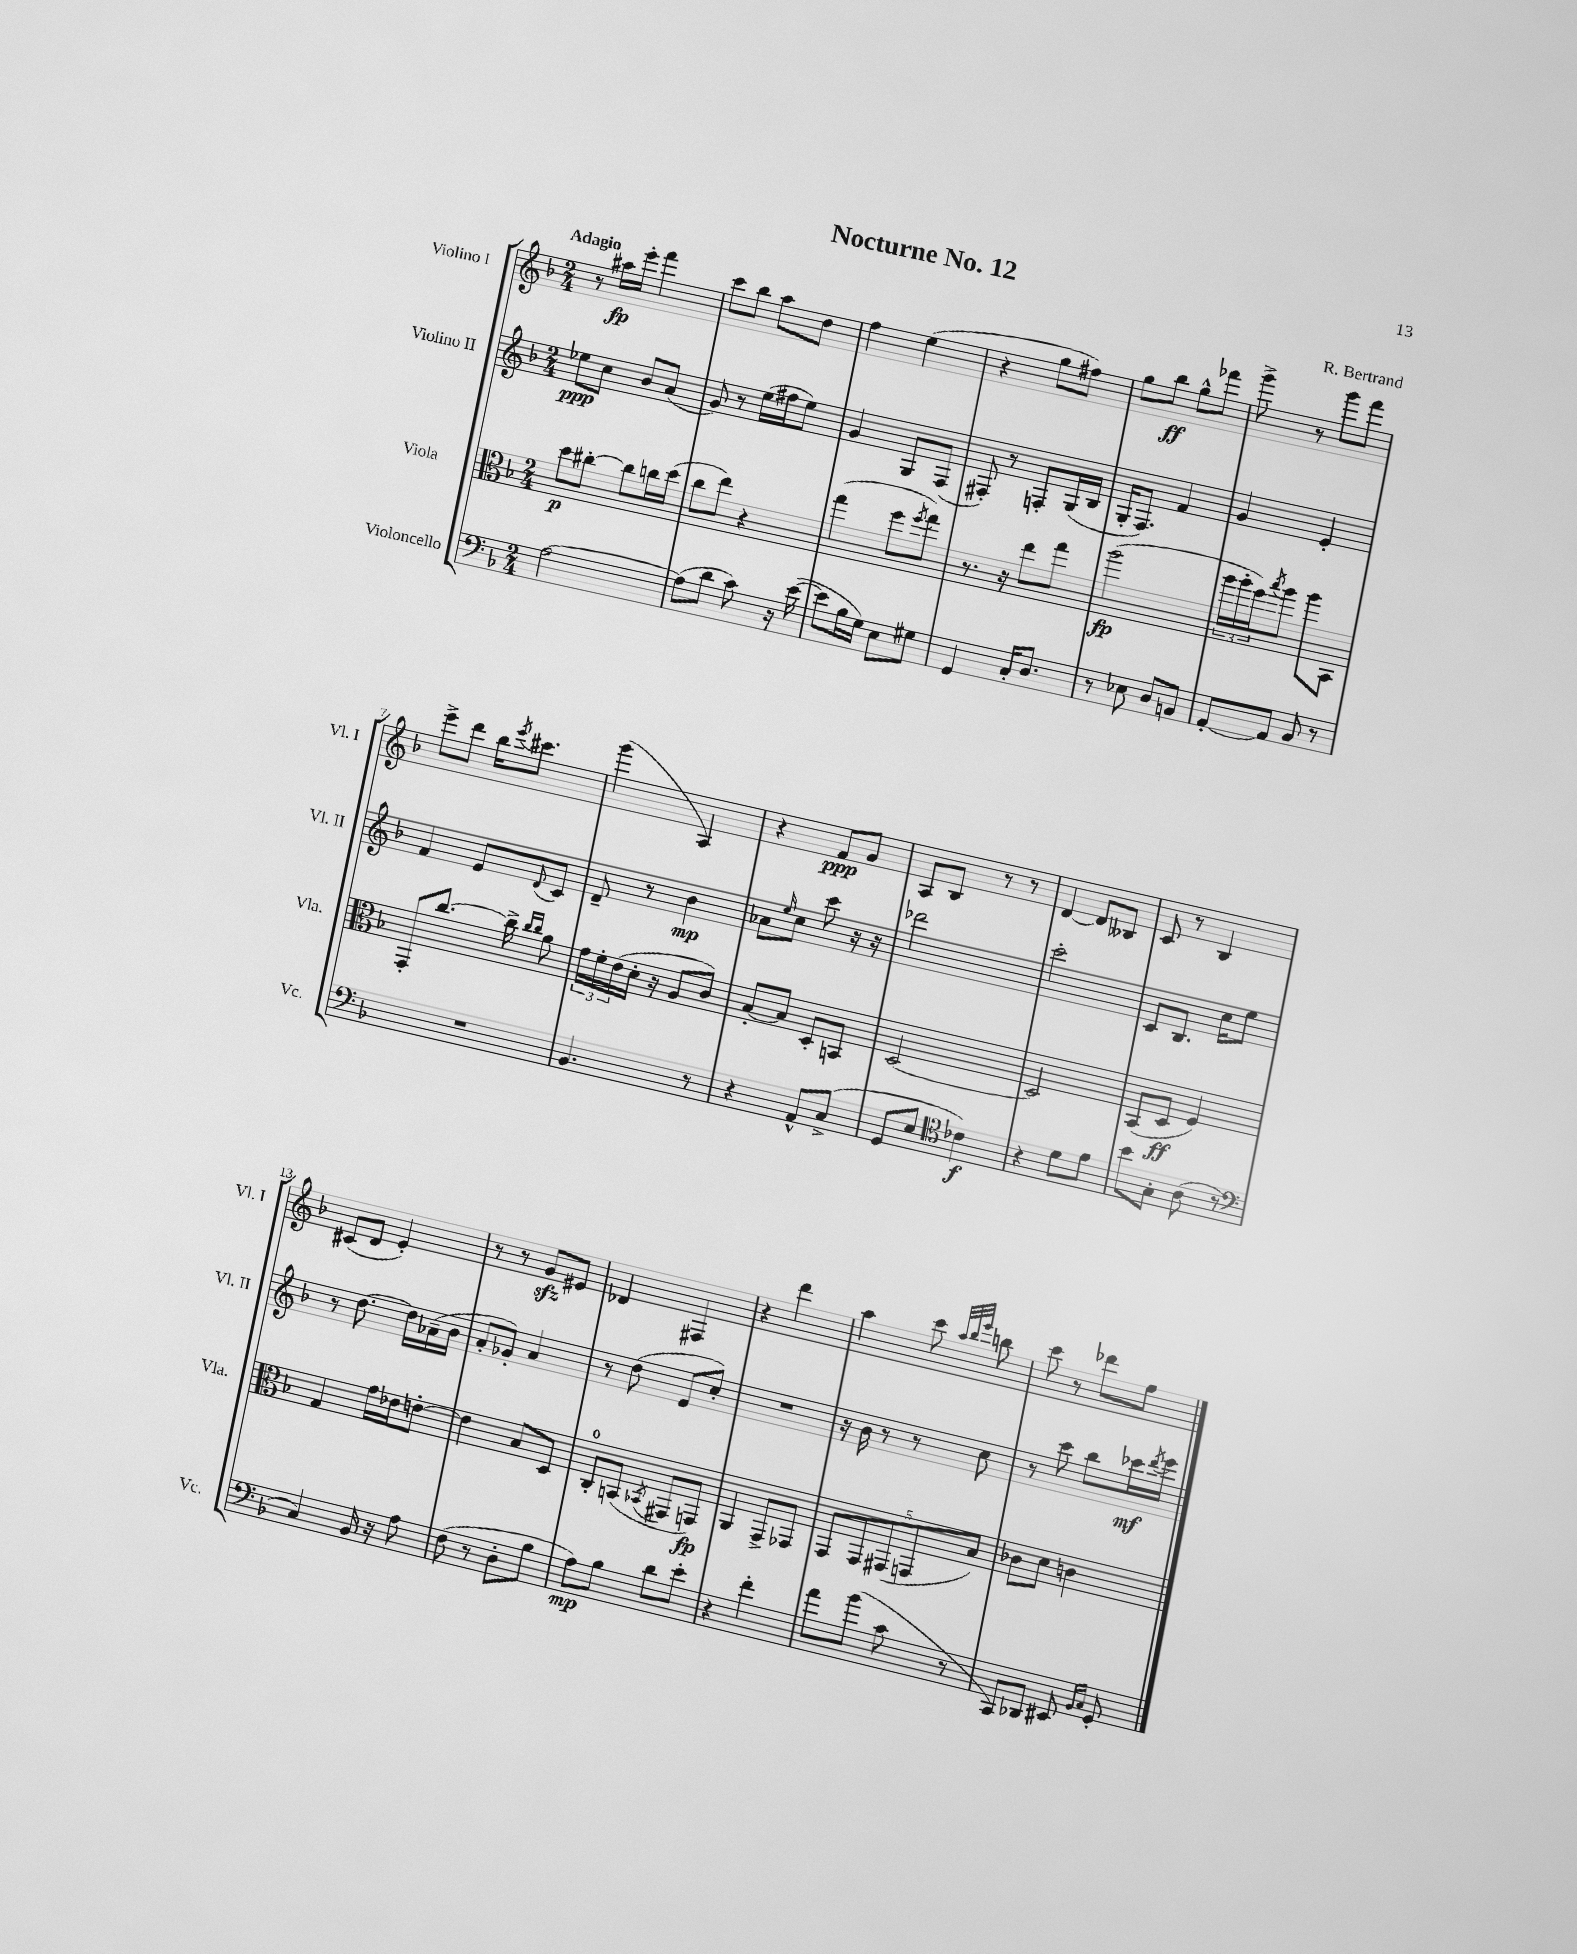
\header { title = "Nocturne No. 12" composer = "R. Bertrand" }
<<
\new StaffGroup <<
\new Staff = "s0" \with { instrumentName = "Violino I" shortInstrumentName = "Vl. I" } {
    \clef treble \key f \major \numericTimeSignature \time 2/4 \tempo "Adagio"
    r8 ais''16\fp e'''16-. f'''4 |
    c'''8 bes''8 a''8 d''8 |
    f''4 e''4( |
    r4 g''8 fis''8) |
    g''8 bes''8\ff g''8-^ fes'''8 |
    g'''8-> r8 g'''8 f'''8 |
    e'''8-> d'''8 bes''16 \acciaccatura { e'''8 } cis'''8. |
    g'''4( a4) |
    r4 f'8\ppp g'8 |
    a8 bes8 r8 r8 |
    d'4~ d'8 beses8 |
    c'8 r8 bes4 |
    cis'8( d'8 e'4-.) |
    r8 r8 g'8\sfz eis'8 |
    des'4 fis4 |
    r4 d'''4 |
    a''4 c'''8 \grace { a''32 bes''32 e'''32 } b''8 |
    c'''8 r8 des'''8 f''8 \bar "|." |
}
\new Staff = "s1" \with { instrumentName = "Violino II" shortInstrumentName = "Vl. II" } {
    \clef treble \key f \major \numericTimeSignature \time 2/4
    ees''8\ppp c''8 bes'8 a'8( |
    g'8) r8 e''16( fis''16 e''8) |
    g'4 g8 f8( |
    fis8-.) r8 f8-. g16( bes16 |
    g16-. f8.) f'4 |
    g'4 e'4-. |
    f'4 e'8 \appoggiatura { d'8 } c'8 |
    d'8-- r8 bes'4\mp |
    aes'8 \grace { e''16 } c''8 c'''8 r16 r16 |
    des'''2 |
    c'''2-. |
    c'8 bes8. c''16 e''8 |
    r8 d''8.~ d''16 aes'16--( bes'16 |
    a'8-. ges'8-.) a'4 |
    r8 d''8( e'8 c''8-.) |
    R2 |
    r16 bes'16 r8 r8 c''8 |
    r8 c'''8 bes''8 ces'''16\mf \acciaccatura { d'''8 } e'''16 \bar "|." |
}
\new Staff = "s2" \with { instrumentName = "Viola" shortInstrumentName = "Vla." } {
    \clef alto \key f \major \numericTimeSignature \time 2/4
    d''8\p cis''8~-. cis''8 c''16 d''16( |
    c''8 e''8) r4 |
    g''4( f''8 \acciaccatura { f''8 } g''8) |
    r8. r16 e''8 g''8 |
    a''2\fp( |
    \tuplet 3/2 { a''16 a''16-. f''16) } \acciaccatura { bes''8 } a''8 a''8 bes,8 |
    g,8-. c''8.~ c''16-> \grace { c''16 c''16 } a'8 |
    \tuplet 3/2 { g'16 f'16-. e'16( } d'16-. r16 a8 c'8) |
    bes8~-. bes8 d8-. b,8 |
    d2~ |
    d2 |
    bes,8( d8\ff f4) |
    g4 g'16 ees'16 e'8~-. |
    e'4 bes8 d8 |
    c8-0-. b,8( \acciaccatura { bes,8 } gis,8 g,8\fp) |
    a,4 g,8-> ges,8 |
    \tuplet 5/4 { g,8 g,8 gis,8( g,8 bes8) } |
    ces'8 d'8 c'4 \bar "|." |
}
\new Staff = "s3" \with { instrumentName = "Violoncello" shortInstrumentName = "Vc." } {
    \clef bass \key f \major \numericTimeSignature \time 2/4
    a2~ |
    a8( d'8 c'8) r16 e'16~( |
    e'8 bes16 g16) e8 gis8 |
    g,4 c16-. d8. |
    r8 ees8 d8 b,8 |
    a,8~-. a,8 bes,8 r8 |
    R2 |
    bes,4. r8 |
    r4 a,8-^ c8->( |
    g,8 e8 \clef tenor ces'4\f) |
    r4 d'8 e'8 |
    bes'8 g8-. a8( r8 |
    \clef bass c4) bes,16 r16 a8 |
    f8( r8 d8-. bes8 |
    a8\mp) bes8 d'8 e'8-. |
    r4 f'4-. |
    a'8 bes'8( c'8 r8 |
    c,8) des,8 eis,8 \grace { bes,16 c16 } g,8-. \bar "|." |
}
>>
>>
